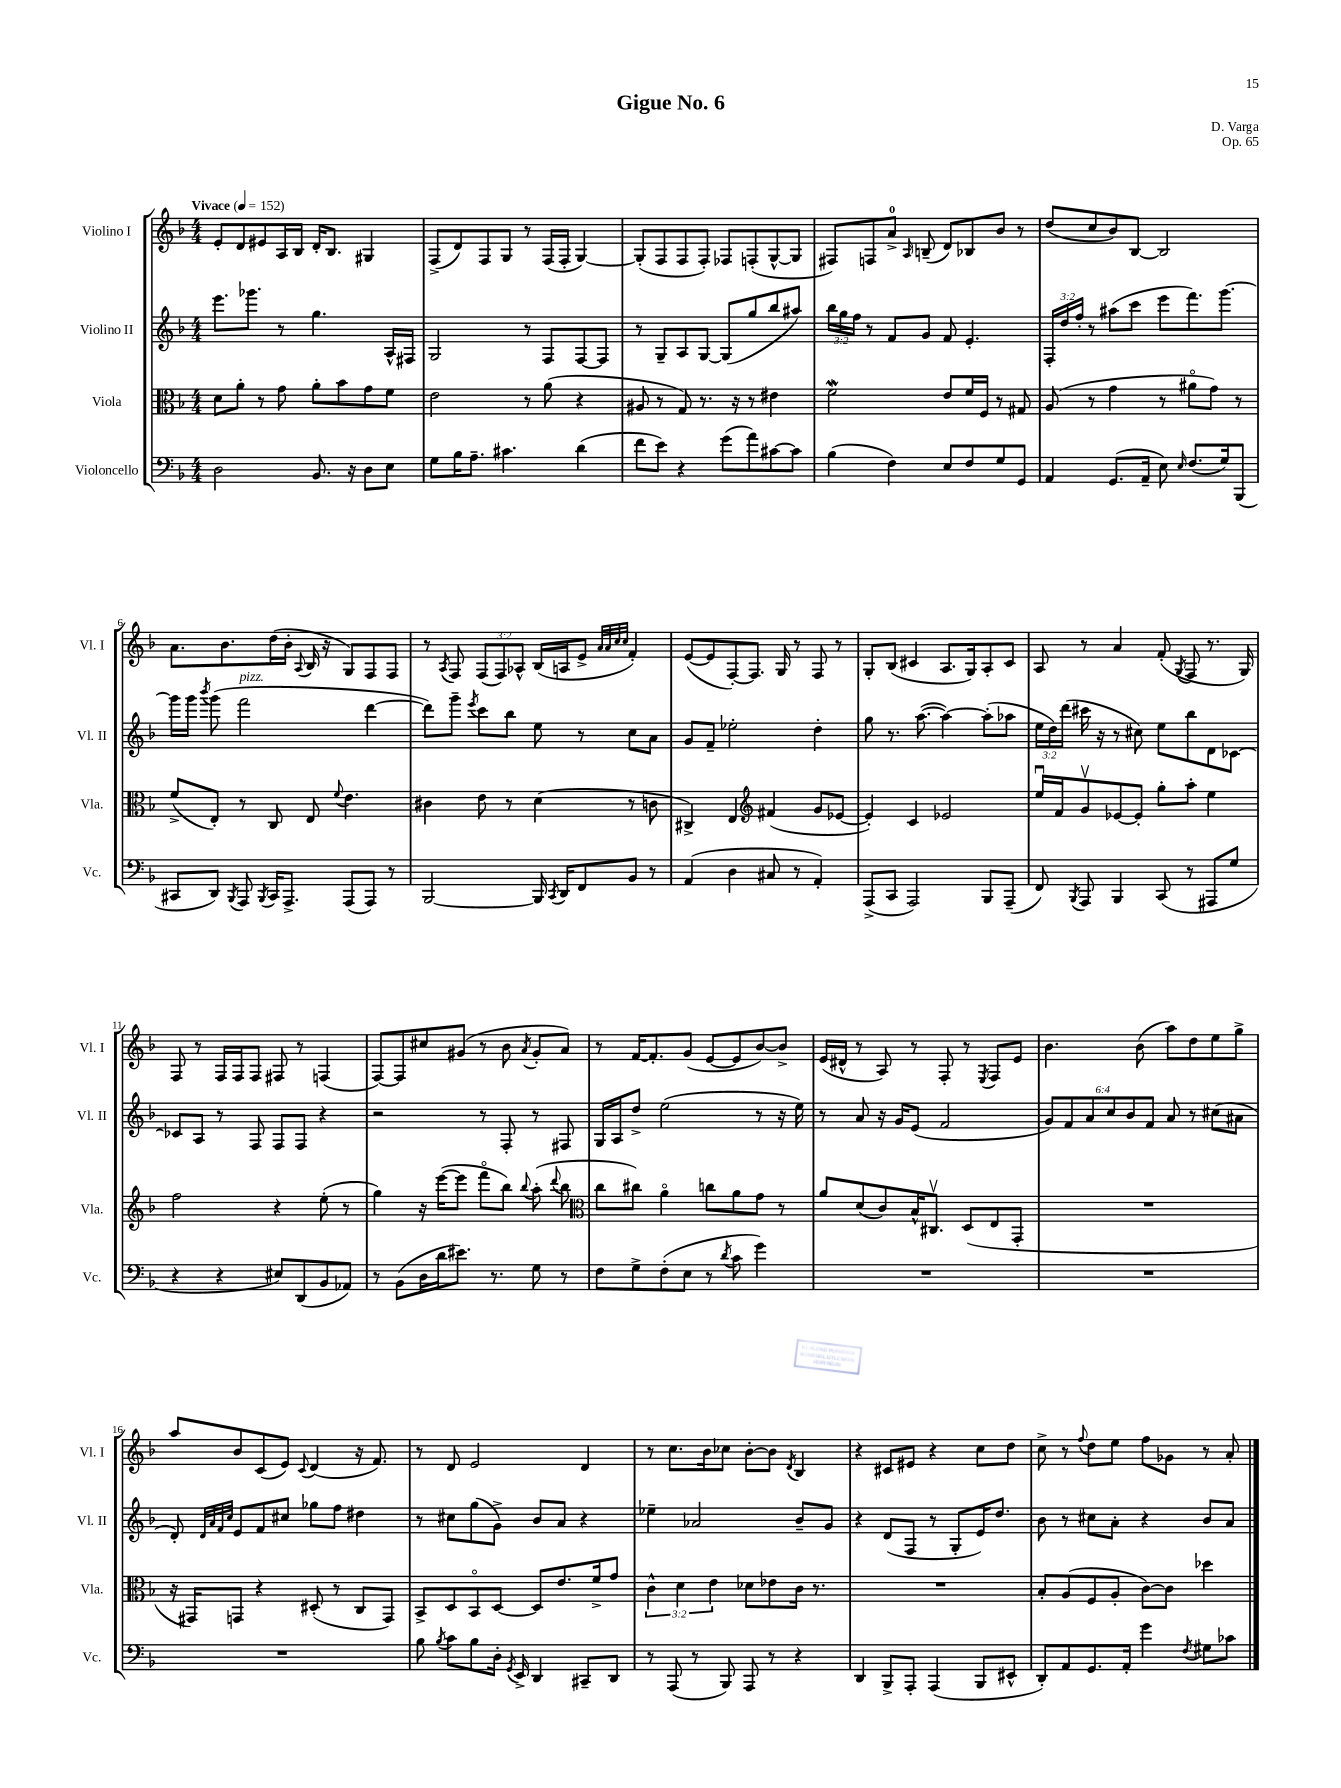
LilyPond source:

\header { title = "Gigue No. 6" composer = "D. Varga" opus = "Op. 65" }
<<
\new StaffGroup <<
\new Staff = "s0" \with { instrumentName = "Violino I" shortInstrumentName = "Vl. I" } {
    \clef treble \key f \major \numericTimeSignature \time 4/4 \override Staff.TupletNumber.text = #tuplet-number::calc-fraction-text \tempo "Vivace" 4 = 152
    \autoBeamOff e'8[-. d'8 eis'8 a16 bes16] d'16[-. bes8.] gis4 |
    f8[->( d'8) f8 g8] r8 f16[( f16]-. g4~) |
    g8[-.( f8 f8 f8]-.) fes8[ f8-.( g8~-^ g8] |
    fis8[) f8 a'8]-0-> \grace { a16 } b8--( d'8[) bes8 bes'8] r8 |
    d''8[( c''8 bes'8) bes8]~ bes2 |
    a'8.[ bes'8. d''16( bes'16]-. \appoggiatura { a8 } bes16 r16 g8[) f8 f8] |
    r8 \acciaccatura { a8 } f8 \tuplet 3/2 { f8[( f8) aes8]-^ } bes16[( a16 e'8]-> \grace { a'32[ a'32 c''32 c''32] } f'4-.) |
    e'8[~( e'8 f8~-.) f8.] g16 r8 f8 r8 |
    g8[-. bes8]( cis'4 a8.[ g16) a8-. cis'8] |
    a8 r8 a'4 f'8-.( \acciaccatura { g8 } f8 r8. g16) |
    f8 r8 f16[ f16 f8] fis8 r8 f4( |
    f8[~) f8 cis''8 gis'8]( r8 bes'8 \acciaccatura { a'8 } gis'8[-. a'8]) |
    r8 f'16[~ f'8.-. g'8]( e'8[~ e'8 bes'8~) bes'8]-> |
    e'16[( dis'16]-^ r8 a8) r8 f8-. r8 \acciaccatura { e8 } f8[ e'8] |
    bes'4. bes'8( a''8[) d''8 e''8 g''8]-> |
    a''8[ bes'8 c'8( e'8]) \appoggiatura { c'8 } d'4( r16 f'8.) |
    r8 d'8 e'2 d'4 |
    r8 c''8.[ bes'16 ces''8] bes'8[~-. bes'8] \acciaccatura { d'8 } bes4 |
    r4 cis'8[ eis'8] r4 c''8[ d''8] |
    c''8-> r8 \appoggiatura { f''8 } d''8[ e''8] f''8[ ges'8] r8 a'8-. \bar "|." |
}
\new Staff = "s1" \with { instrumentName = "Violino II" shortInstrumentName = "Vl. II" } {
    \clef treble \key f \major \numericTimeSignature \time 4/4 \override Staff.TupletNumber.text = #tuplet-number::calc-fraction-text
    \autoBeamOff e'''8.[ ges'''8.] r8 g''4. a16[-^ fis16] |
    g2 r8 f8[ f8~ f8] |
    r8 g8[-- a8 g8]~ g8[( g''8 bes''8 ais''8]) |
    \tuplet 3/2 { bes''16[ g''16 f''16] } r8 f'8[ g'8] f'8 e'4.-. |
    \tuplet 3/2 { f16[-. d''16 f''16]-. } r8 ais''8[( c'''8] e'''8[ f'''8.) g'''8.]~ |
    g'''16[ g'''16] \acciaccatura { bes'''8 } g'''8( f'''2^\markup { \italic "pizz." } d'''4~ |
    d'''8[) g'''8]-- \acciaccatura { e'''8 } c'''8[ bes''8] e''8 r8 c''8[ a'8] |
    g'8[ f'8]-- ees''2-. d''4-. |
    g''8 r8. a''8.~( a''4~) a''8[-.( aes''8] |
    \tuplet 3/2 { e''16[ d''16) d'''16]( } cis'''16 r16 r8 cis''8) e''8[ bes''8 d'8 ces'8]~ |
    ces'8[ a8] r8 f8 f8[ f8] r4 |
    r2 r8 f8-. r8 fis8 |
    g16[ a16 d''8]-> e''2( r8 r16 e''16) |
    r8 a'8 r16 g'16[ e'8]( f'2 |
    \tuplet 6/4 { g'8[) f'8 a'8 c''8 bes'8 f'8] } a'8 r8 cis''8[( ais'8] |
    d'8-.) \grace { d'32[ a'32 f'32 c''32] } e'8[ f'8 cis''8] ges''8[ f''8] dis''4 |
    r8 cis''8[ g''8( g'8]->) bes'8[ a'8] r4 |
    ees''4-- aes'2 bes'8[-- g'8] |
    r4 d'8[( f8] r8 g8[-. e'16) d''8.] |
    bes'8 r8 cis''8[ a'8]-. r4 bes'8[ a'8] \bar "|." |
}
\new Staff = "s2" \with { instrumentName = "Viola" shortInstrumentName = "Vla." } {
    \clef alto \key f \major \numericTimeSignature \time 4/4 \override Staff.TupletNumber.text = #tuplet-number::calc-fraction-text
    \autoBeamOff d'8[ a'8]-. r8 g'8 a'8[-. bes'8 g'8 f'8] |
    e'2 r8 a'8( r4 |
    ais8 r8 g8) r8. r16 r8 eis'4 |
    f'2\mordent e'8[ f'16 f16] r8 gis8 |
    a8( r8 g'4 r8 ais'8[\flageolet g'8]) r8 |
    f'8[->( e8]-.) r8 c8 e8 \appoggiatura { f'8 } e'4. |
    cis'4 e'8 r8 d'4( r8 c'8 |
    cis4->) e4 \clef treble fis'4( g'8[ ees'8]~ |
    ees'4-.) c'4 ees'2 |
    e''16[\downbow f'16 g'8\upbow ees'8~ ees'8]-. g''8[-. a''8]-. e''4 |
    f''2 r4 e''8-.( r8 |
    g''4) r16 e'''16[~( e'''8] f'''8[\flageolet bes''8]) \appoggiatura { bes''8 } a''8-.( \appoggiatura { d'''8 } bes''8 |
    \clef alto c''8[ cis''8]) a'4\flageolet c''8[ a'8 g'8] r8 |
    a'8[ d'8( c'8) bes16-^ cis8.]\upbow d8[( e8 g,8]-. |
    R1 |
    r16 gis,16[) g,8] r4 dis8-.( r8 c8[ g,8]) |
    bes,8[-> d8 bes,8\flageolet d8]~ d8[ e'8. f'16-> g'8] |
    \tuplet 3/2 { c'4-^ d'4 e'4 } des'8[ ees'8 c'16] r8. |
    R1 |
    bes8[-. a8( f8 a8]-. c'8[~) c'8] des''4 \bar "|." |
}
\new Staff = "s3" \with { instrumentName = "Violoncello" shortInstrumentName = "Vc." } {
    \clef bass \key f \major \numericTimeSignature \time 4/4
    \autoBeamOff d2 bes,8. r16 d8[ e8] |
    g8[ bes16 a8.]-- cis'4. d'4( |
    f'8[ e'8]) r4 g'8[( a'8) cis'8~ cis'8] |
    bes4( f4) e8[ f8 g8 g,8] |
    a,4 g,8.[( a,16]-- e8) \grace { e16 } f8.[( g16) bes,,8]( |
    cis,8[ d,8]) \acciaccatura { bes,,8 } a,,8 \acciaccatura { bes,,8 } cis,16[ a,,8.]-> a,,8[( a,,8]) r8 |
    bes,,2~ bes,,16 \acciaccatura { c,8 } d,16[ f,8 bes,8] r8 |
    a,4( d4 cis8 r8 a,4-.) |
    a,,8[->( c,8] a,,2) bes,,8[ a,,8]--( |
    f,8) \acciaccatura { bes,,8 } a,,8 bes,,4 c,8( r8 ais,,8[ g8] |
    r4 r4 eis8[) d,8( bes,8 aes,8]) |
    r8 bes,8[( d16 d'16 eis'8.]) r8. g8 r8 |
    f8[ g8-> f8-.( e8] r8 \acciaccatura { d'8 } c'8 g'4) |
    R1 |
    R1 |
    R1 |
    bes8 \acciaccatura { bes8 } c'8[ bes8 d16]-. \acciaccatura { g,8 } e,16-> d,4 cis,8[-- d,8] |
    r8 a,,8( r8 bes,,8) a,,8 r8 r4 |
    d,4 bes,,8[-> a,,8]-. a,,4( bes,,8[ eis,8]-^ |
    d,8[-.) a,8 g,8. a,16]-. g'4 \acciaccatura { f8 } gis8[ ces'8] \bar "|." |
}
>>
>>
